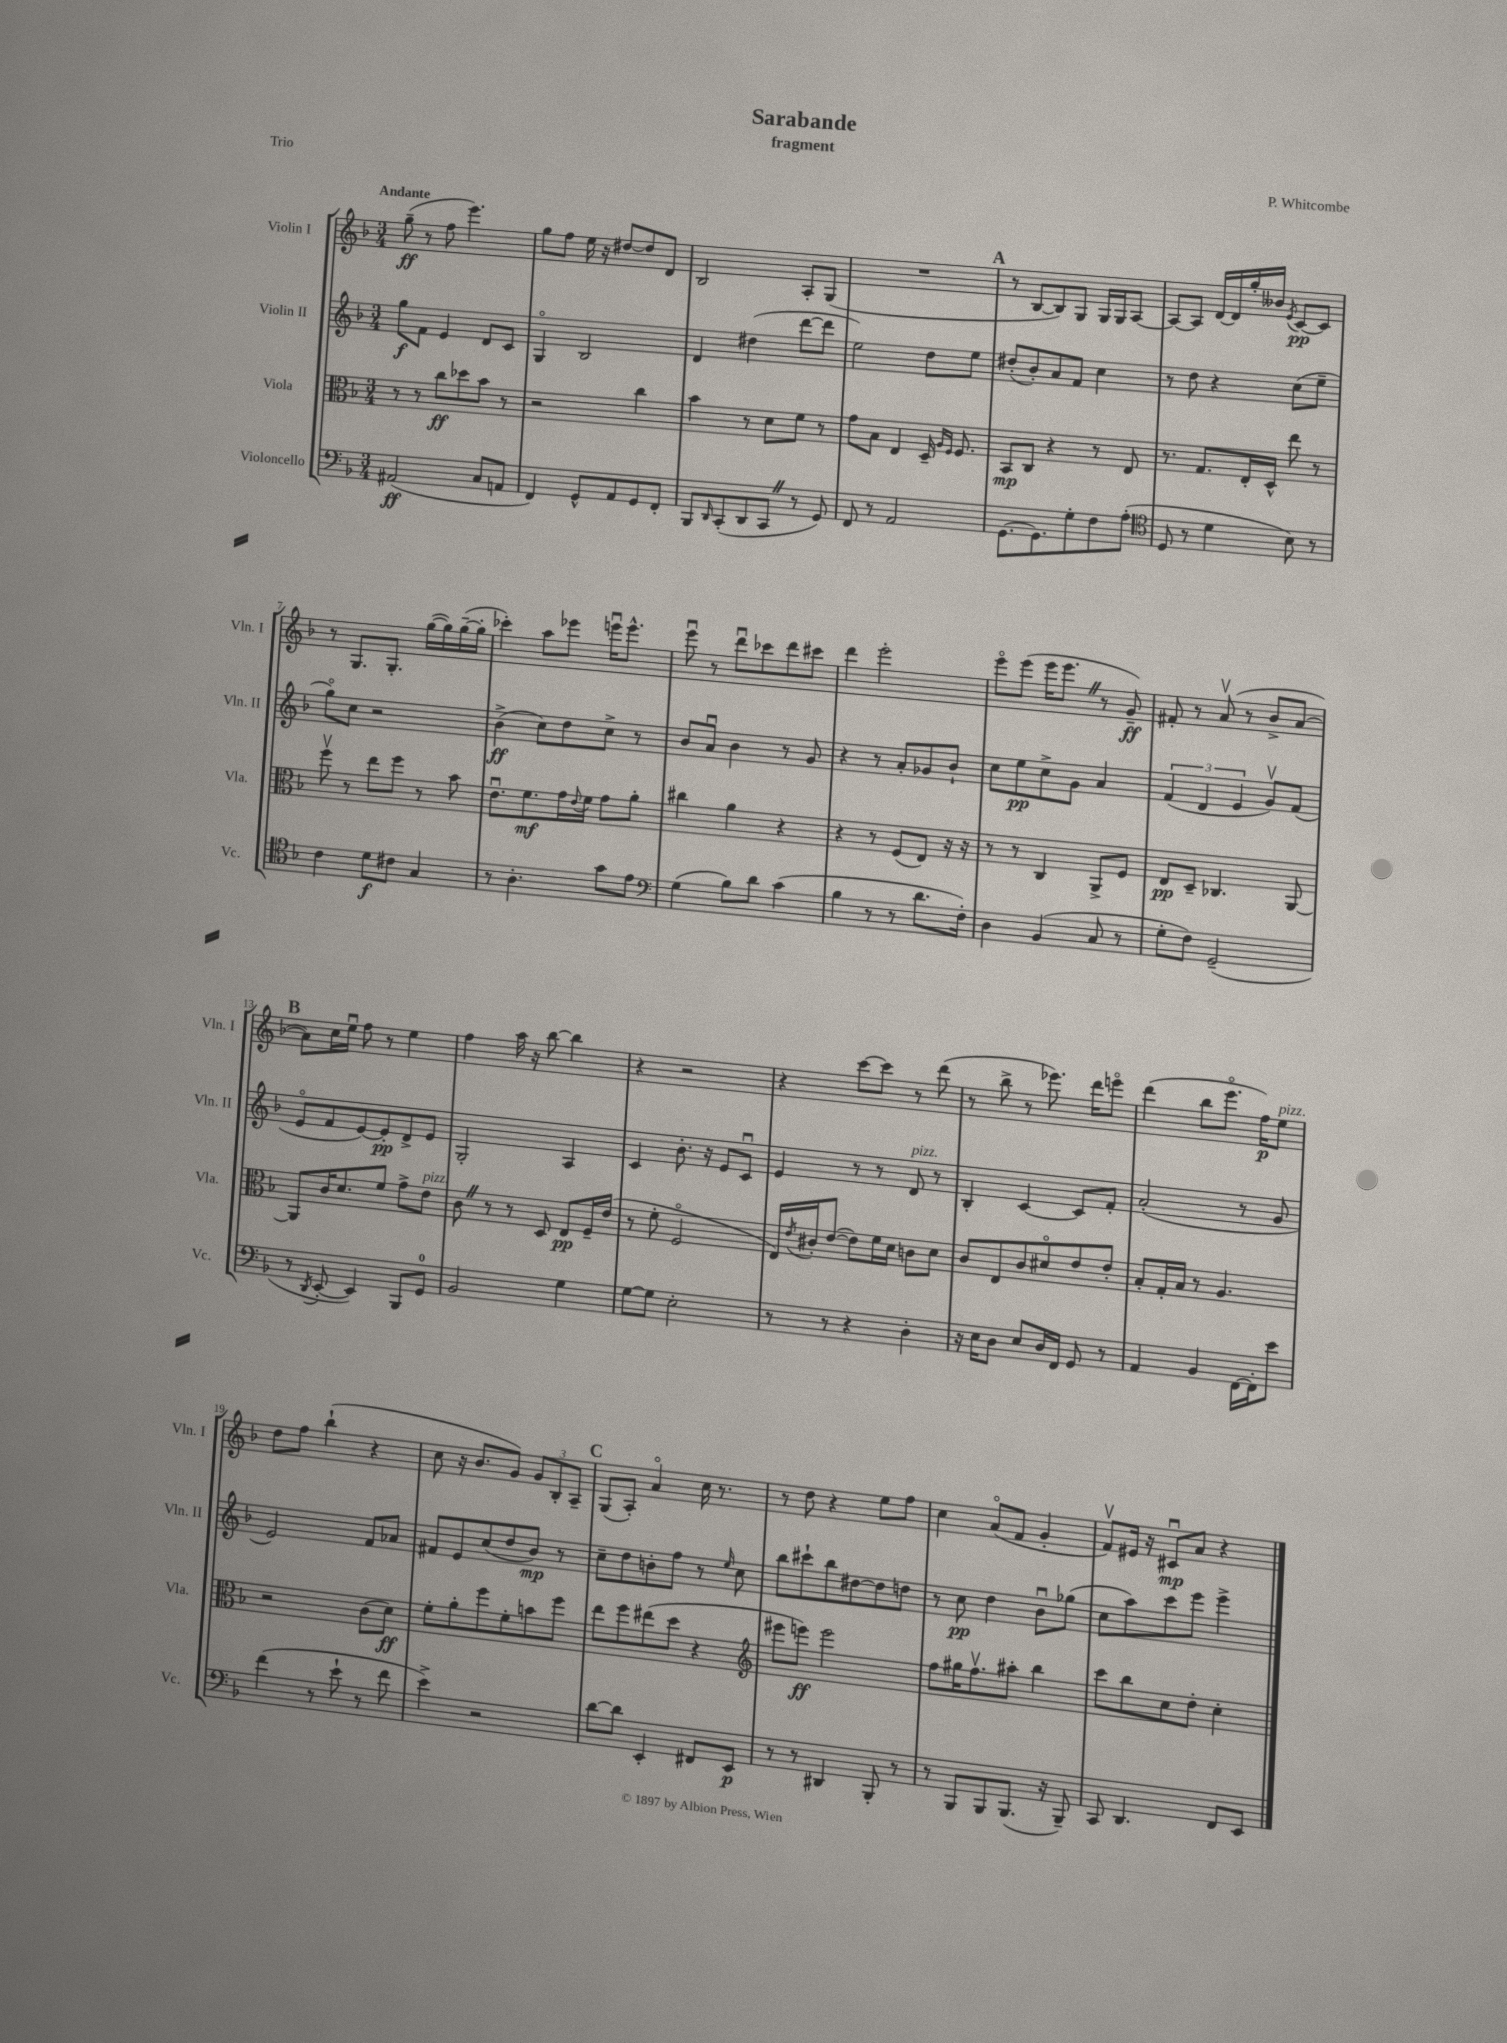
\header { title = "Sarabande" composer = "P. Whitcombe" subtitle = "fragment" piece = "Trio" }
<<
\new StaffGroup <<
\new Staff = "s0" \with { instrumentName = "Violin I" shortInstrumentName = "Vln. I" } {
    \clef treble \key f \major \numericTimeSignature \time 3/4 \tempo "Andante"
    g''8--\ff( r8 f''8 e'''4.) |
    g''8 f''8 e''16 r16 dis''8~ dis''8 d'8 |
    bes2 a8-. g8( |
    R2. |
    \mark \markup { \bold "A" } r8 bes8~ bes8) g8 g16 g16 a8~ |
    a8~ a8 d'16~ d'16 g''16-. beses'16 \acciaccatura { e'8 } c'8~\pp c'8 |
    r8 g8. g8.-. g''16~( g''16) g''16~--( g''16-. |
    ces'''4-.) a''8 ees'''8 e'''16\downbow e'''8.-^ |
    e'''8\downbow r8 d'''8\downbow ces'''8 d'''8 cis'''8 |
    d'''4 e'''2-. |
    e'''8\flageolet e'''8( e'''16 e'''8. \once \override BreathingSign.text = \markup { \musicglyph "scripts.caesura.straight" } \breathe r8 g'8--\ff) |
    fis'8-. r8 a'8\upbow( r8 bes'8-> a'8~ |
    \mark \markup { \bold "B" } a'8) c''16 e''16\downbow f''8 r8 e''4 |
    f''4 a''16 r16 bes''8~ bes''4 |
    r4 r2 |
    r4 c'''8~ c'''8 r8 d'''8( |
    r8 bes''8-> r8 ees'''8.) d'''16 e'''8\flageolet |
    d'''4( bes''8 e'''8.\flageolet f''16\p) e''8^\markup { \italic "pizz." } |
    d''8 f''8 bes''4-!( r4 |
    c''8 r16 bes'8. g'8) \tuplet 3/2 { g'8 bes8-. a8-- } |
    \mark \markup { \bold "C" } g8( a8-.) a'4\flageolet c''16 r8. |
    r8 d''8 r4 e''8 f''8 |
    c''4 a'8\flageolet( f'8 g'4-. |
    f'8\upbow) eis'16 r16 cis'8\downbow\mp a'8 r4 \bar "|." |
}
\new Staff = "s1" \with { instrumentName = "Violin II" shortInstrumentName = "Vln. II" } {
    \clef treble \key f \major \numericTimeSignature \time 3/4
    g''8\f f'8 e'4 d'8 c'8 |
    g4\flageolet bes2 |
    d'4 dis''4( d'''8~ d'''8 |
    e''2) d''8 e''8 |
    \mark \markup { \bold "A" } dis''8-.( bes'8-.) a'8 f'8 c''4 |
    r8 d''8 r4 c''8( e''8-- |
    g''8\flageolet) c''8 r2 |
    bes'4->\ff( c''8) d''8 c''8-> r8 |
    bes'8 a'8\downbow bes'4 r8 g'8 |
    r4 r8 a'8-. ges'8 bes'8-! |
    c''8 e''8\pp c''8-> g'8 a'4 |
    \tuplet 3/2 { f'4( d'4 e'4 } g'8\upbow) f'8( |
    \mark \markup { \bold "B" } e'8\flageolet f'8 e'8~) e'8-.\pp d'8-> e'8 |
    g2-. a4 |
    c'4 bes'8.-. r16 e'8 c'8\downbow |
    e'4 r8 r8 d'8^\markup { \italic "pizz." } r8 |
    bes4-. c'4~ c'8 f'8-. |
    a'2-.( r8 g'8 |
    e'2) f'8 aes'8 |
    fis'8 e'8 c''8( d''8 bes'8\mp) r8 |
    \mark \markup { \bold "C" } c''8-- d''8 b'8-. f''8 r8 \grace { e''16 } c''8 |
    bes''8 cis'''8-! bes''8 dis''8~ dis''8 d''8 |
    r8 c''8\pp d''4 bes'8\downbow ges''8( |
    c''8 a''8) c'''8 e'''8 e'''4-> \bar "|." |
}
\new Staff = "s2" \with { instrumentName = "Viola" shortInstrumentName = "Vla." } {
    \clef alto \key f \major \numericTimeSignature \time 3/4
    r8 r8 c''8\ff des''8 bes'8 r8 |
    r2 c''4 |
    bes'4 r8 d'8 f'8 r8 |
    g'8 bes8 e4 d16-- \grace { a16 f16 } f8. |
    \mark \markup { \bold "A" } bes,8\mp c8 r4 r8 e8 |
    r8. g8. e16-. d16-^ e''8 r8 |
    f''8\upbow r8 e''8 f''8 r8 bes'8 |
    e'8.\downbow f'8.\mf g'16 \appoggiatura { e'8 } f'16 g'8 a'8-. |
    cis''4 a'4 r4 |
    r4 r8 f8( e8) r16 r16 |
    r8 r8 c4 a,8-> f8 |
    e8\pp d8-- ces4. a,8~ |
    \mark \markup { \bold "B" } a,8 c'16 d'8. f'8 g'8-> e'8^\markup { \italic "pizz." } |
    c'8 \once \override BreathingSign.text = \markup { \musicglyph "scripts.caesura.straight" } \breathe r8 r8 d8 e8\pp f16-- e'16( |
    r8 f'8-. f2\flageolet |
    e16) \acciaccatura { e'8 } cis'16-. e'8~( e'8) f'16 d'16 c'8 d'8 |
    c'8 e8 c'8 dis'8\flageolet e'8 e'8-. |
    bes8-. g16-. bes16 r8 a4. |
    r2 c'8( d'8\ff) |
    f'8-. a'8-. f''8 f'8-. b'8 f''8 |
    \mark \markup { \bold "C" } e''8 f''8 eis''8( d''8 r4 |
    \clef treble eis'''8 e'''8\ff) e'''2 |
    f''8 gis''16 f''8.\upbow ais''8-. bes''4 |
    c'''8 bes''8 c''8 d''8-. c''4-. \bar "|." |
}
\new Staff = "s3" \with { instrumentName = "Violoncello" shortInstrumentName = "Vc." } {
    \clef bass \key f \major \numericTimeSignature \time 3/4
    ais,2\ff( c8 a,8 |
    f,4) g,8-^ a,8 g,8 f,8-. |
    bes,,8 \grace { d,16 } c,8-.( d,8 c,8 \once \override BreathingSign.text = \markup { \musicglyph "scripts.caesura.straight" } \breathe r8 g,8) |
    f,8 r8 a,2 |
    \mark \markup { \bold "A" } g,8.~ g,8. g8-. f8 a8-.( |
    \clef tenor d8 r8 d'4 bes8) r8 |
    c'4 d'8\f cis'8 g4 |
    r8 a4.-. g'8 e'8 |
    \clef bass g4( bes8) d'8 c'4( |
    bes4 r8 r8 d'8. f16-.) |
    d4 bes,4( c8 r8 |
    g8-. f8) g,2--( |
    \mark \markup { \bold "B" } r8 \acciaccatura { d,8 } e,8~-. e,4) bes,,8 g,8-0 |
    bes,2 g4 |
    g8~ g8 e2-. |
    r8 r8 r4 d4-. |
    r16 e16 d8 e8 d16 f,16 g,8 r8 |
    a,4 bes,4 f,16~ f,16-. e'8 |
    f'4( r8 e'8-! r8 f'8 |
    e'4->) r2 |
    \mark \markup { \bold "C" } d'8~ d'8 e,4-. fis,8 e,8\p |
    r8 r8 dis,4 bes,,8-. r8 |
    r8 bes,,8 bes,,8 bes,,8.( r16 bes,,8--) |
    c,8 d,4. f,8 e,8 \bar "|." |
}
>>
>>
